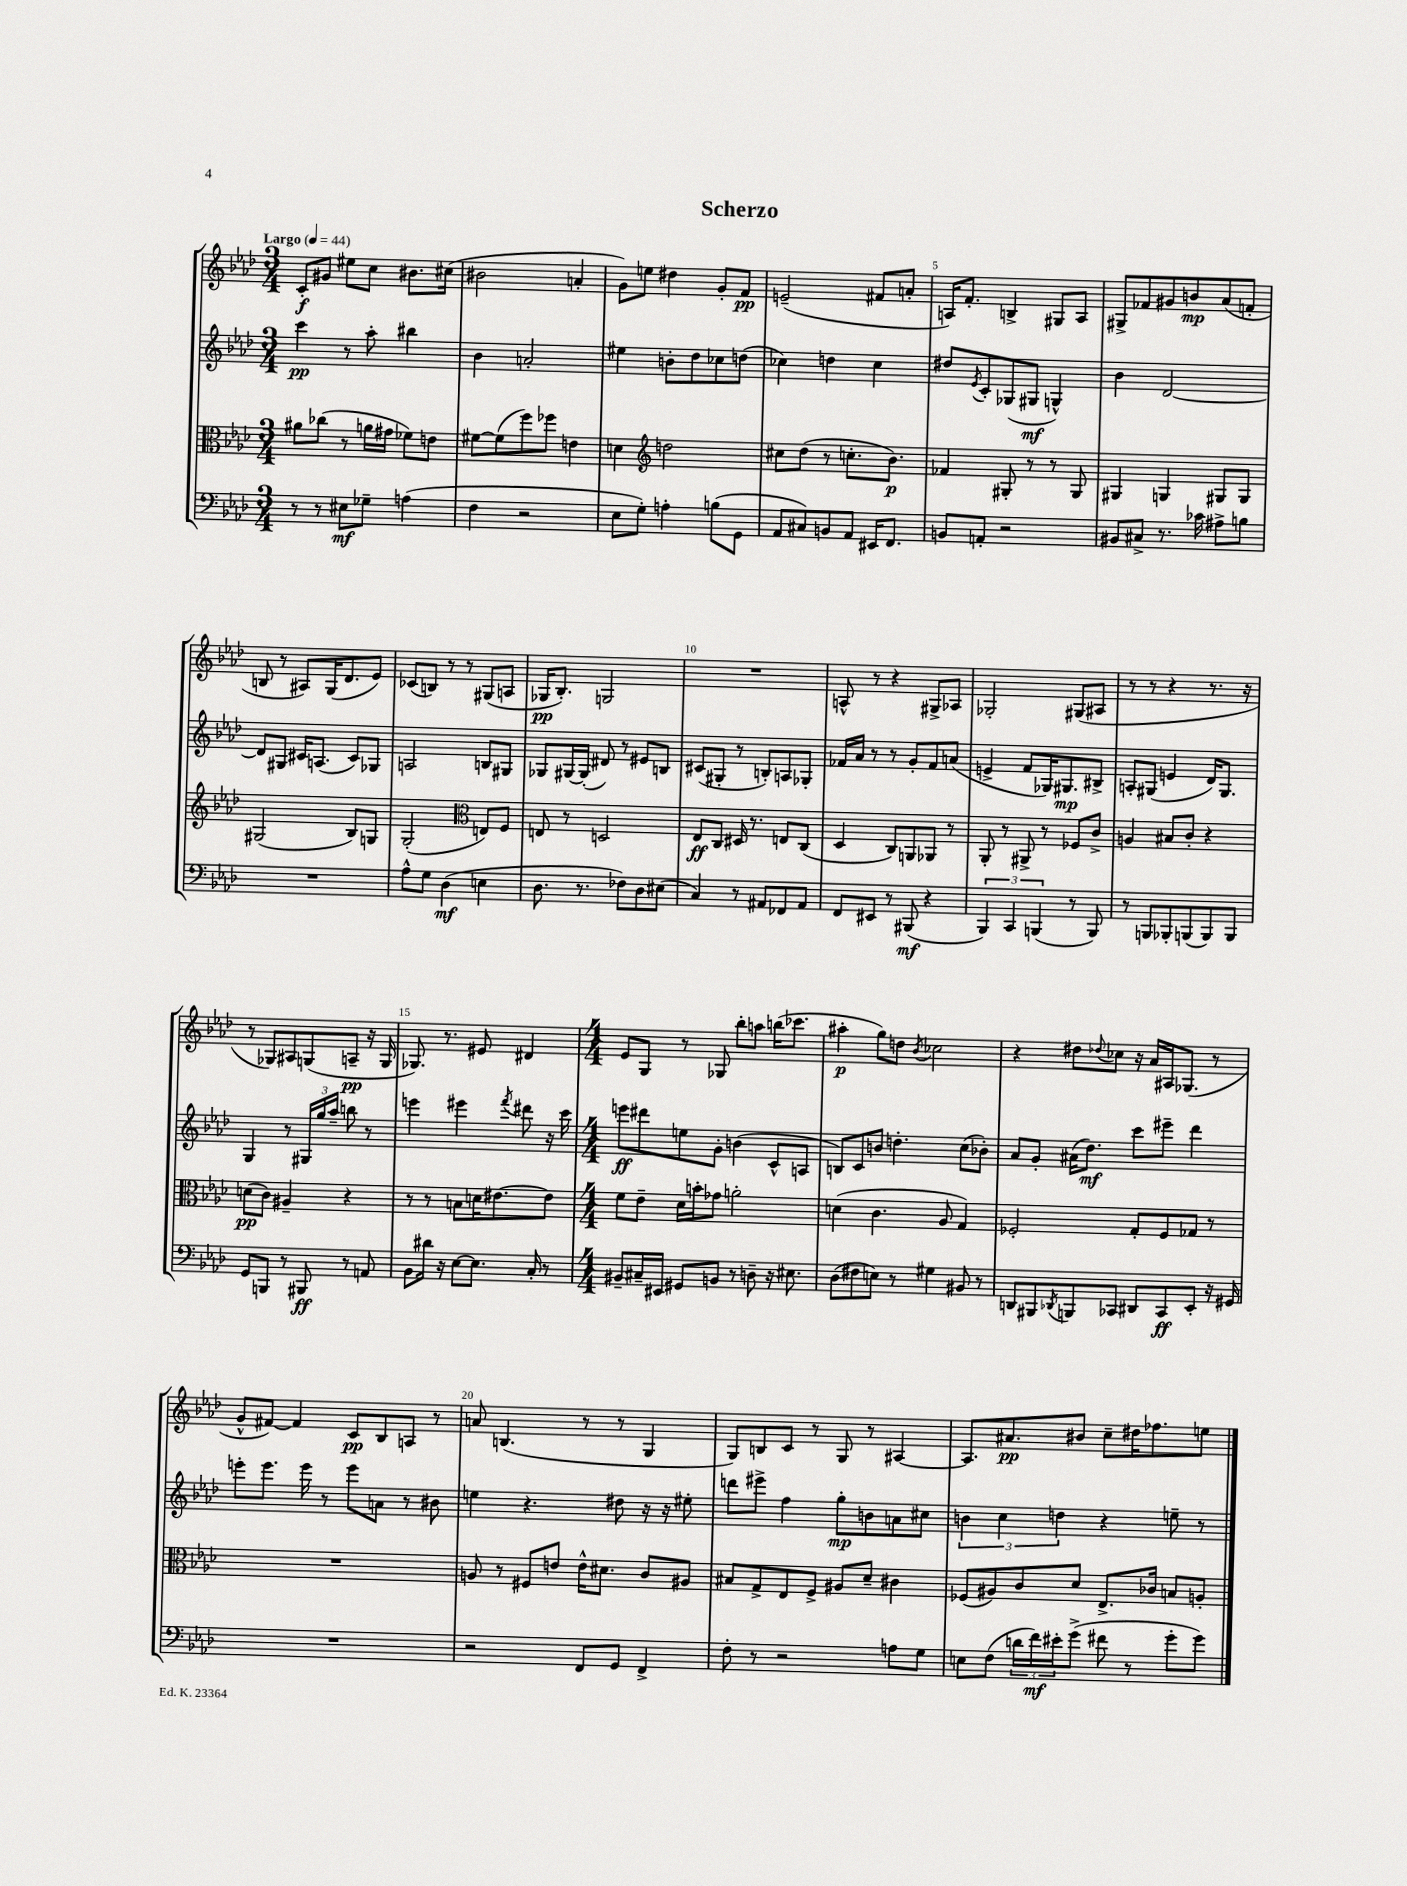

**kern	**kern	**kern	**kern
*staff4	*staff3	*staff2	*staff1
*clefF4	*clefC3	*clefG2	*clefG2
*k[b-e-a-d-]	*k[b-e-a-d-]	*k[b-e-a-d-]	*k[b-e-a-d-]
*M3/4	*M3/4	*M3/4	*M3/4
*MM44	*MM44	*MM44	*MM44
8r	8a#	4ccc	8c'
8r	(8cc-	.	8g#
8E#	8r	8r	8ee#
8G-~	16a	8aa-'	8cc
.	16g#	.	.
(4A	8f-)	4bb#	8.b#
.	8e	.	.
.	.	.	(16cc#
=	=	=	=
4F	[8f#	4b-	2b#
.	(8f#]	.	.
2r	8ff)	2a'	.
.	8ff-	.	.
.	4e	.	4a'
=	=	=	=
8E-	4d	4ee#	8g)
8G')	.	.	8ee
*	*clefG2	*	*
4A'	2dd	8b'	4dd#
.	.	8dd-	.
(8B	.	8cc-	8g'
8GG	.	(8dd	8f
=	=	=	=
8AA-	8cc#	4cc-)	(2e~
8C#)	(8dd-	.	.
8BB	8r	4dd	.
8AA-	8.cc'	.	.
16EE#	.	4cc-	8f#
8.FF	8.b-)	.	.
.	.	.	8a'
=	=	=	=
8BB	4f-	8dd#	16A)
.	.	.	8.f'
.	.	8qe-	.
8AA'	.	8c'	.
2r	8G#'	(8G-	4B^
.	8r	8G#	.
.	8r	4G^^)	8G#
.	8G#	.	8A
=	=	=	=
8BB#	4G#	4b-	8G#^
8C#^	.	.	8f-
8.r	4G	[2d-	8g#
.	.	.	8b
16c-	.	.	.
8A#^	8G#	.	(8a-
8B	8G#	.	8f'
=	=	=	=
2.r	(2G#	8d-]	8B
.	.	8G#	8r
.	.	16c#	8A#)
.	.	(8.A	.
.	.	.	(16G
.	.	.	8.d-
.	8B-)	8c#)	.
.	8G	8G-	8e-)
=	=	=	=
8A-^^	(2G'	2A	(8c-
8G	.	.	8B)
(4D-	.	.	8r
.	.	.	8r
*	*clefC3	*	*
4E	8E)	8B	(8G#
.	8F	8G#	8A
=	=	=	=
8.D-	8E	8G-	16G-
.	.	.	8.B-')
.	8r	[16G#	.
8.r	.	(16G#']	.
.	2D	8d#)	2G
8F-)	.	8r	.
8D-	.	8e#	.
(8E#	.	8B	.
=	=	=	=
4C)	8E-	(8c#	2.r
.	8C	8G#'	.
8r	16D#	8r	.
.	8.r	.	.
8AA#	.	8B')	.
8FF-	8E	8A	.
8AA#	(8C	8G-'	.
=	=	=	=
8FF	4D-	16f-	8A^^
.	.	16a-	.
8EE#	.	8r	8r
8r	8C)	8r	4r
(8BBB#	8AA	8g'	.
4r	8AA-	8f-	8G#^
.	8r	(8a	8A-
=	=	=	=
6BBB-)	8AA-'	4e^	2G-'
.	8r	.	.
6CC	.	.	.
.	8AA#^	8f	.
(6BBB	.	.	.
.	8r	16G-)	.
.	.	8.G#	.
8r	8F-	.	(8G#
8BBB)	8c^	8B#^	8A#
=	=	=	=
8r	4A	8A'	8r
8BBB	.	(8G#	8r
8BBB-'	8B#	4e	4r
(8BBB	8c'	.	.
8BBB)	4r	16d-)	8.r
.	.	8.G#	.
8BBB	.	.	.
.	.	.	16r
=	=	=	=
8GG	(8d	4G	8r
8BBB	8c)	.	8G-)
8r	4A#~	8r	8A#
8BBB#	.	24G#	(8G
.	.	24gg	.
.	.	24aa-~	.
8r	4r	8bb	8A~
8AA	.	8r	16r
.	.	.	16G
=	=	=	=
8BB-	8r	4eee	8.G-)
16d#	8r	.	.
16r	.	.	8.r
[8E-	8B	4eee#	.
8.E-]	16d	.	8e#
.	[8.e#	.	.
.	.	8qfff	.
.	.	8ddd#	4d#
16C'	.	.	.
8r	8e#]	16r	.
.	.	16ccc	.
=	=	=	=
*M4/4	*M4/4	*M4/4	*M4/4
8BB#~	8f	8eee	8e-
16C#~	8e-~	8ddd#	8G
16EE#	.	.	.
8GG#	16d-	8ee	8r
.	16b'	.	.
8BB	8g-	8g'	8G-
8r	2a'	(4b	8bb-'
8D~	.	.	8aa
16r	.	8c^^	(16bb
8.E#	.	.	8.ccc-
.	.	8A	.
=	=	=	=
(8D-	(4d	8B)	4aa#'
8F#	.	8c	.
8E)	4.c	8b	8gg)
8r	.	4.dd'	8dd
.	.	.	8qb-
4G#	.	.	2cc-
.	8A-	.	.
8BB#	4G)	(8cc	.
8r	.	8b-')	.
=	=	=	=
8DD	2F-'	8a-	4r
8BBB#	.	8g'	.
8qDD-	.	.	.
8BBB	.	(16a#	8dd#
.	.	8.dd-)	.
.	.	.	8qqdd-
8CC-	.	.	8cc-
8DD#	8G'	8ccc	16r
.	.	.	16a-
8CC-	8F-	8eee#~	16A#
.	.	.	(8.G-
8EE-'	8G-	4ddd-	.
16r	8r	.	8r
16GG#	.	.	.
=	=	=	=
1r	1r	8eee'	8g^^
.	.	8.eee	[8f#)
.	.	.	4f#]
.	.	16eee	.
.	.	8r	.
.	.	8eee	8c
.	.	8a	8B-
.	.	8r	8A
.	.	8b#	8r
=	=	=	=
2r	8A	4ee	8a
.	8r	.	(4.B
.	8F#	4.r	.
.	8e	.	.
8FF	16e^^	.	8r
.	8.d#	.	.
8GG	.	8dd#	8r
4FF^	8c	16r	4G
.	.	16r	.
.	8A#	8ee#'	.
=	=	=	=
8F'	8B#	8ddd	8G)
8r	8G^	8eee#^	8B
2r	8E-	4ff	8c
.	8F^	.	8r
.	8A#	8gg'	8G
.	8d-~	8b	8r
8A	4c#	8a	[4A#
8G	.	8cc#	.
=	=	=	=
8E	(8F-	6b	8.A#]
(8F	8A#)	.	.
.	.	6cc	.
.	.	.	8.a#
24d	8c	.	.
24f)	.	.	.
24e#'	.	6dd	.
(8g^	8d-	.	8b#
8f#	8.E-^	4r	8cc~
8r	.	.	16dd#
.	16c-	.	8.ff-
8g'	8B	8ee~	.
8g)	8A'	8r	8ee
==	==	==	==
*-	*-	*-	*-
